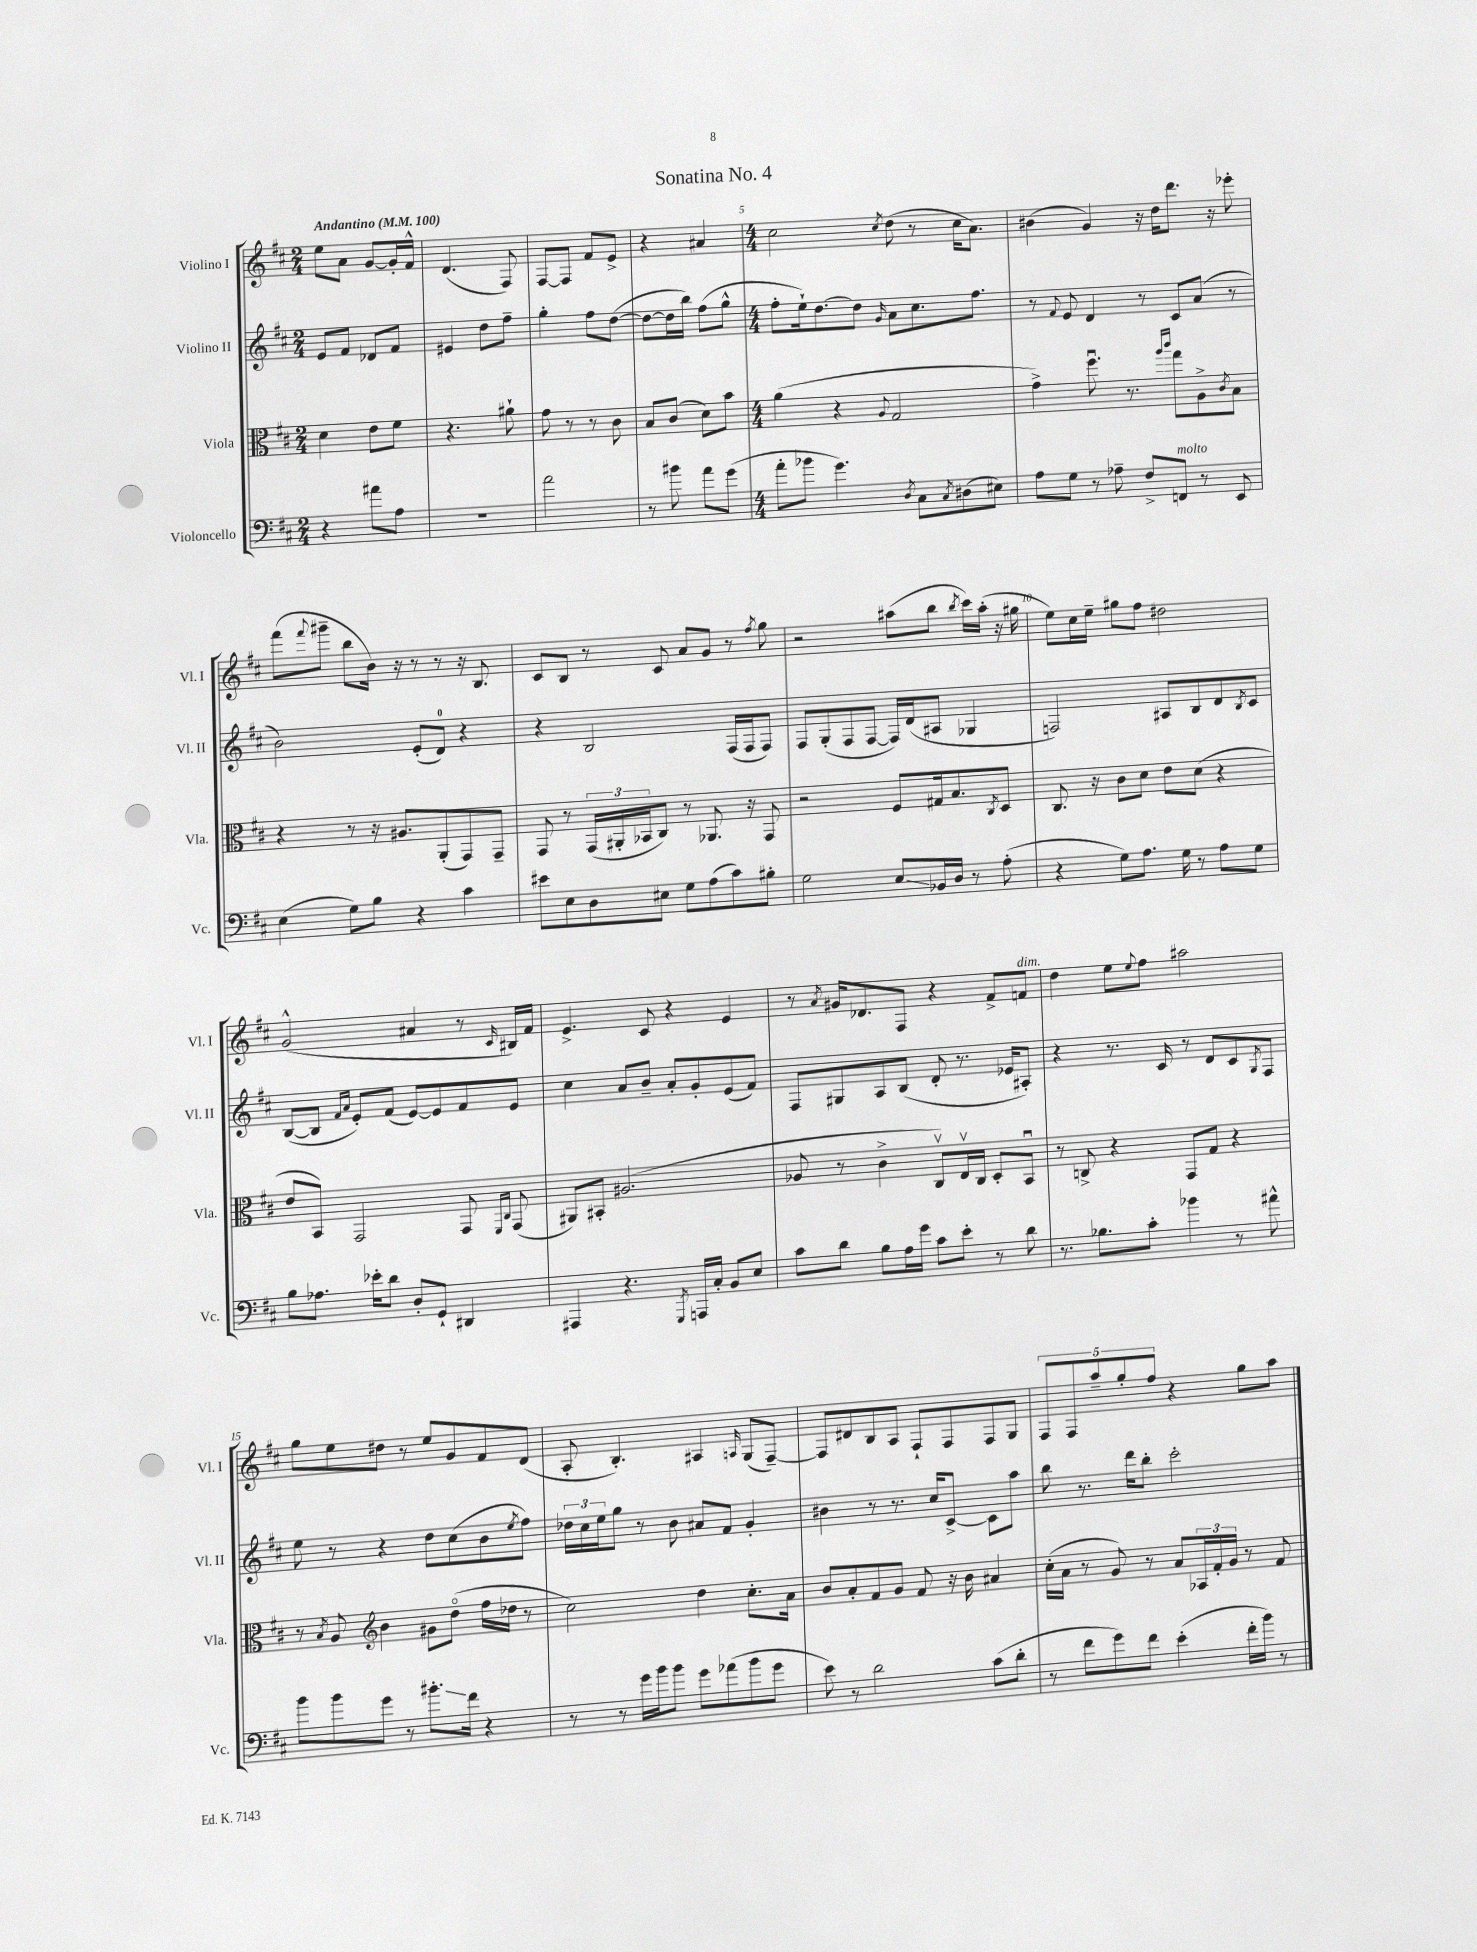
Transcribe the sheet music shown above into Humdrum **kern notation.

**kern	**kern	**kern	**kern
*staff4	*staff3	*staff2	*staff1
*clefF4	*clefC3	*clefG2	*clefG2
*k[f#c#]	*k[f#c#]	*k[f#c#]	*k[f#c#]
*M2/4	*M2/4	*M2/4	*M2/4
*MM100	*MM100	*MM100	*MM100
4r	4d\	8e/L	8ee\L
.	.	8f#/J	8a\J
8a#\L	8e\L	8d-/L	[8g/L
8A\J	8f#\J	8f#/J	16g'/]L
.	.	.	16f#^^/JJ
=	=	=	=
2r	4.r	4e#/	(4.d/
.	.	8dd\L	.
.	8a#`\	8ff#~\J	8F#/)
=	=	=	=
2a\	8g\	4gg'\	[8F#/L
.	8r	.	8F#/]J
.	8r	8ff#\L	8f#/L
.	8c#\	([8dd\J	8e^/J
=	=	=	=
8r	8B/L	8dd\_L	4r
8b#\	(8c#/J	16dd\]L	.
.	.	16bb\JJ)	.
8a\L	8d\L)	(8ff#\L	4a#/
(8g\J	8b\J	8gg^^\J	.
=	=	=	=
*M4/4	*M4/4	*M4/4	*M4/4
8a'\L	(4a\	8ff#'\L	2cc#\
8b-\J	.	16ee`\k)	.
.	.	[8.dd\	.
4.g\)	4r	.	.
.	.	8dd\]J	.
.	8qqA/	16qqg/	8qcc#/
.	2G/	8a\L	(8dd\
8qD/	.	.	.
8C#\L	.	8.cc#\	8r
8qC#/	.	.	.
(8D#\	.	.	16cc#\LK
.	.	8.ff#\J	8.a\J)
8E#\J)	.	.	.
=	=	=	=
8A\L	4g^\)	8r	(4b#\
.	.	8qqf#/	.
8G\J	.	8e/	.
8r	8.ff#u\	4d/	4g/)
8A-~\	.	.	.
.	8.r	.	.
8F#^/L	.	8r	16r
.	.	.	16dd\LK
.	16qqaa/LL	.	.
.	16qqccc#/JJ	.	.
8FF/J	8gg\L	8c#/L	8.ddd\J
8r	8A^\	(8a/J	.
.	.	.	16r
.	8qc#/	.	.
8EE/	8B\J	8r	8eee-'\
=	=	=	=
(4E\	4r	2b\)	(8fff#\L
.	.	.	8qqfff#/
.	.	.	8ggg#~\J
8G\L)	8r	.	8bb\L
8B\J	16r	.	16b\Jk)
.	8.A#/L	.	16r
4r	.	(8e'/L	8r
.	(8AA'/	8d/J)	8r
4c#\	8GG/)	4r	16r
.	.	.	8.B/
.	8GG~/J	.	.
=	=	=	=
8e#\L	8GG/	4r	8c#/L
8E\	8r	.	8B/J
8D\	(24GG/LL	2B/	8r
.	24AA#'/	.	.
.	24BB-/J	.	.
8E#\J	8C#/J)	.	8c#/
8G\L	8r	.	8a/L
(8A\	8.AA-/	.	8g/J
8c#\)	.	(16F#/LL	8r
.	16r	16F#/J	.
.	.	.	8qff#/
8B#'\J	8GG/	8F#/J)	8gg\
=	=	=	=
2G\	2r	8F#/L	2r
.	.	(8G'/	.
.	.	8F#/	.
.	.	[8F#/J	.
8E/L	8F#/L	16F#/]LL)	(8aa#\L
.	.	(16d/J	.
16BB-/L	16G#/k	8A#/J	8bb\J
16D/JJ	8.B/	.	.
.	.	.	8qbb/
8r	.	4G-/	16ccc#\LL)
.	.	.	(16aa#'\JJ
.	8qC#/	.	.
(8A'\	8D/J	.	16r
.	.	.	16gg#\
=	=	=	=
4r	8.C#/	2F/)	8ee\L)
.	.	.	16cc#\L
.	16r	.	16ee~\JJ
8G\L)	8c#\L	.	8gg#\L
8.A\J	8d\J	.	8ff#\J
.	8e\L	8A#/L	2dd#\
16G\	.	.	.
8r	(8d\J	8B/	.
8A\L	4r	8d/	.
.	.	8qB/	.
8G\J	.	8c#/J	.
=	=	=	=
8B\L	8e/L	([8B/L	(2g^^/
8.A-\J	8BB/J)	8B/]J	.
.	.	16qqf#/LL	.
.	.	16qqa/JJ	.
.	2GG/	8e'/L)	.
16e-'\LK	.	.	.
8d\J	.	(8f#/J	.
8D'/L	.	[8e/L)	4a#/
8GG`/J	.	8e/]	.
4DD#/	8GG/	8f#/	8r
.	16qqFF#/LL	.	.
.	16qqC#/JJ	.	16qqc#/
.	(8GG/	8e/J	16B#/LL)
.	.	.	16f#/JJ
=	=	=	=
4AAA#/	8AA#/L)	4cc#\	4.e^/
.	8BB#'/J	.	.
4.r	(2.A#/	8a/L	.
.	.	8b~/J	8c#/
.	.	8a'/L	4r
8qGGG/	.	.	.
16AAA/LL	.	8g'/	.
16C#'/JJ	.	.	.
8BB/L	.	(8e/	4e/
8E/J	.	8f#/J)	.
=	=	=	=
8c#\L	8A-/	8F#/L	8r
.	.	.	8qa/
8d\J	8r	8G#/	16g#/LK
.	.	.	8.d-/
8B\L	4c#^\	8A/	.
16A\L	.	(8B/J	8F#/J
16g\JJ	.	.	.
8c#\L	8C#v/L)	8d'/	4r
8e'\J	16Ev/L	8.r	.
.	16C#/JJ	.	.
8r	8D'/L	.	8f#^/L
.	.	16e-/LK	.
8d\	8BBu/J	8A#'/J)	8f/J
=	=	=	=
8.r	8r	4r	4dd\
.	8C^/	.	.
8.B-\L	.	.	.
.	4r	8.r	8ee\L
.	.	.	8qqee/
8c#'\J	.	.	8ff#\J
.	.	16c#/	.
4b-\	8GG/L	8r	2aa#\
.	8G/J	8d/L	.
8r	4r	8c#/	.
.	.	8qG/	.
8a#^^\	.	8F#/J	.
=	=	=	=
8b\L	8r	8ee\	8gg\L
.	8qB/	.	.
8b\	8A/	8r	8ee\
*	*clefG2	*	*
8g\J	4b\	4r	8dd#\J
8r	.	.	8r
8.b#'\L	8g#\L	8dd\L	8ee/L
.	(8ddo\J	(8cc#\	8g/
16f#\Jk	.	.	.
4r	16ff#\LL	8b\	8f#/
.	16dd-\JJ	.	.
.	.	8qee/	.
.	8r	8ff#\J)	(8d/J
=	=	=	=
8r	2cc#\)	24dd-\LL	8A'/
.	.	24cc#\	.
.	.	24ee\J	.
8r	.	8gg\J	4.B'/)
16g\LL	.	8r	.
16b\J	.	.	.
8b\J	.	8b\	.
8g\L	4dd\	8a#/L	4A#/
(8a-\	.	8f#/J	.
.	.	.	16qqA/
8b\	8.cc#'\L	4g'/	(8G/L
8g\J	.	.	[8F#~/J)
.	16a\Jk	.	.
=	=	=	=
8e\)	8b/L	4b#\	8F#/]L
8r	8a'/	.	8d#/
2d\	8f#/	8r	8B/
.	8g/J	8.r	8A/J
.	8f#/	.	8F#`/L
.	.	16cc#/LK	.
.	16r	[8c#^/J	8F#/
.	16b\	.	.
(8c#\L	4a#/	8c#\]L	8F#/
8d'\J	.	8aa\J	8G/J
=	=	=	=
8r	(16cc#'\LL	8bb\	10F#/L
.	16a\JJ	.	.
.	.	.	10F#/
8f#\L	8r	8.r	.
.	.	.	10aa~/
8g\)	8g/)	.	.
.	.	.	10gg'/
.	.	16ddd\LK	.
8f#\J	8r	8bb'\J	.
.	.	.	10ff#/J
(4e'\	8a/L	2ccc#'\	4r
.	24A-/L	.	.
.	24f#'/	.	.
.	24g/JJ	.	.
16f#'\LL	8r	.	8gg\L
16b\JJ)	.	.	.
8r	8f#/	.	8aa\J
==	==	==	==
*-	*-	*-	*-
